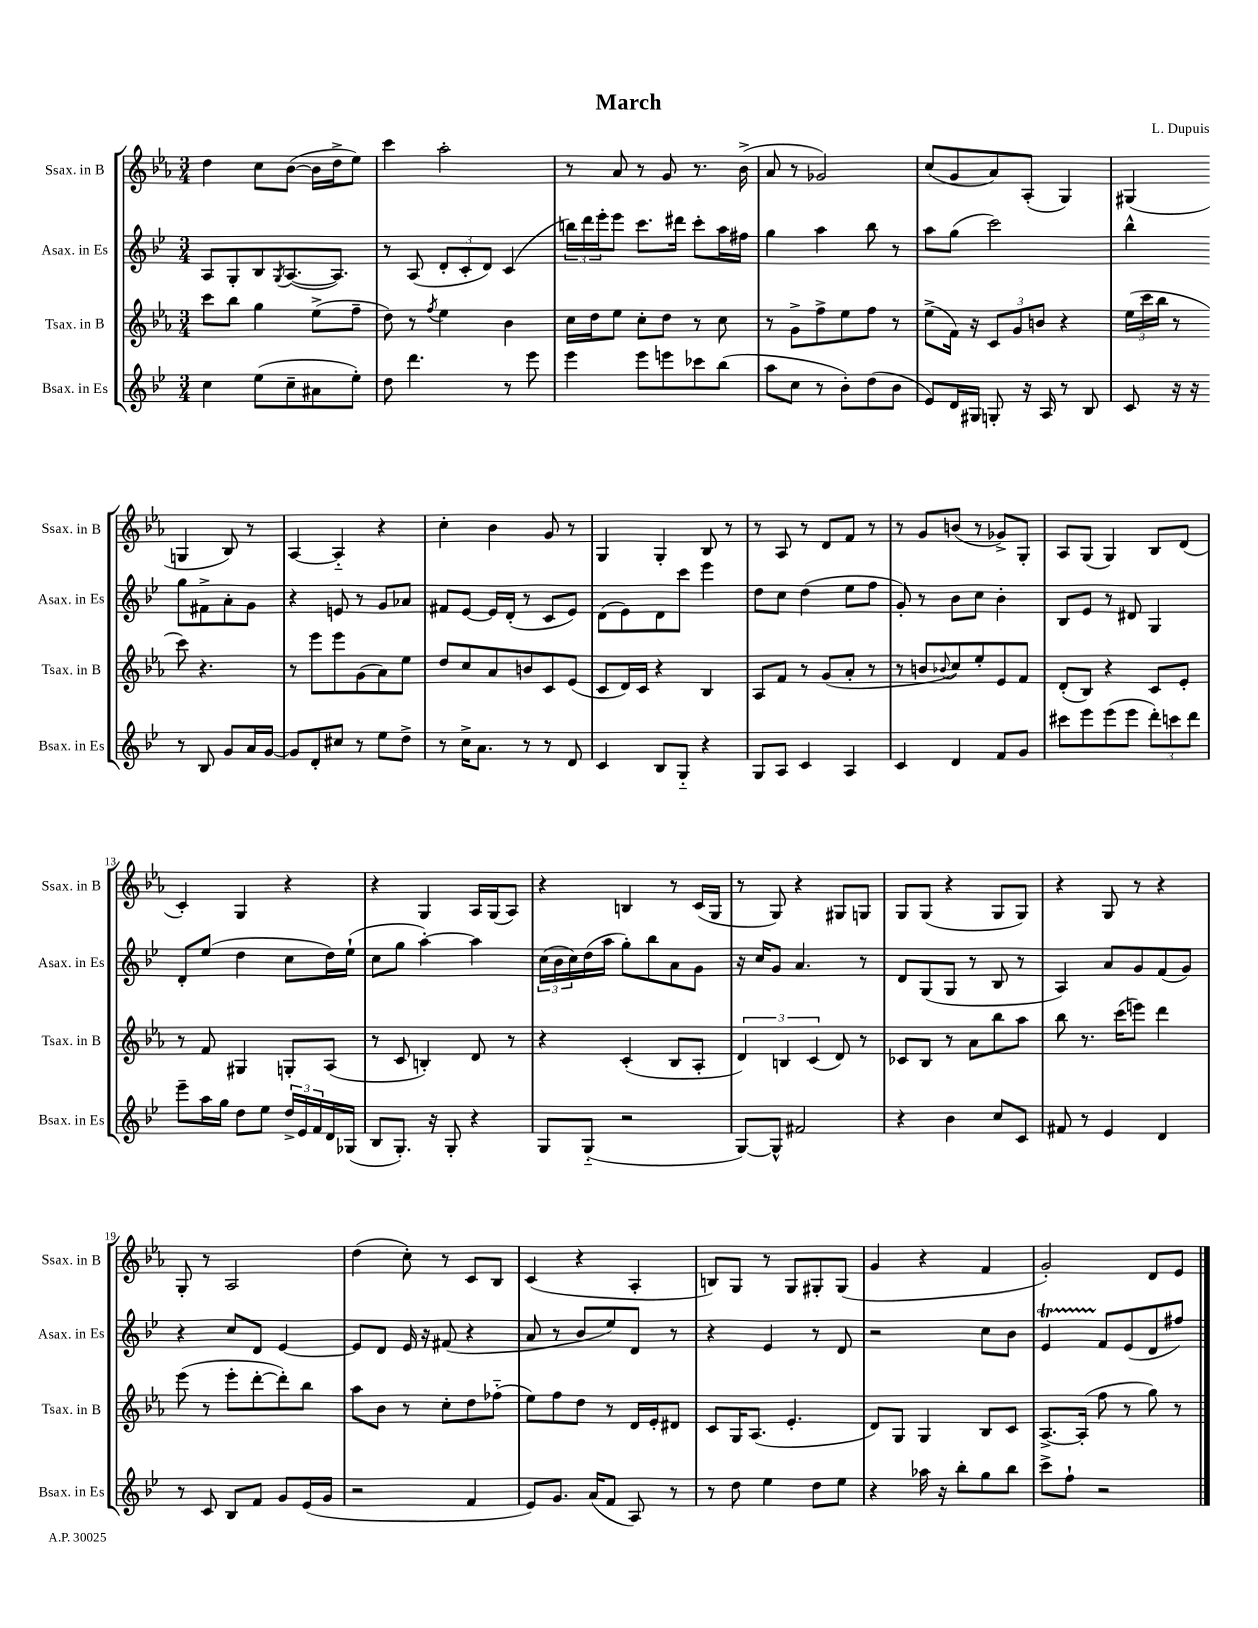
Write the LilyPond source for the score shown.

\header { title = "March" composer = "L. Dupuis" }
<<
\new StaffGroup <<
\new Staff = "s0" \with { instrumentName = "Ssax. in B" shortInstrumentName = "Ssax. in B" } {
    \clef treble \key ees \major \numericTimeSignature \time 3/4
    d''4 c''8 bes'8~( bes'16 d''16-> ees''8) |
    c'''4 aes''2-. |
    r8 aes'8 r8 g'8 r8. bes'16->( |
    aes'8 r8 ges'2) |
    c''8( g'8 aes'8) aes8-.( g4) |
    gis4( g4 bes8) r8 |
    aes4~ aes4-_ r4 |
    c''4-. bes'4 g'8 r8 |
    g4 g4-. bes8 r8 |
    r8 aes8 r8 d'8 f'8 r8 |
    r8 g'8 b'8( r8 ges'8->) g8-. |
    aes8 g8( g4) bes8 d'8( |
    c'4-.) g4 r4 |
    r4 g4 aes16 g16( aes8) |
    r4 b4 r8 c'16( g16 |
    r8 g8) r4 gis8 g8 |
    g8 g8( r4 g8 g8) |
    r4 g8 r8 r4 |
    g8-. r8 aes2 |
    d''4( c''8-.) r8 c'8 bes8 |
    c'4( r4 aes4-. |
    b8) g8 r8 g8 gis8-. gis8( |
    g'4 r4 f'4 |
    g'2-.) d'8 ees'8 \bar "|." |
}
\new Staff = "s1" \with { instrumentName = "Asax. in Es" shortInstrumentName = "Asax. in Es" } {
    \clef treble \key bes \major \numericTimeSignature \time 3/4
    a8 g8-. bes8 \acciaccatura { g8 } a8.~( a8.) |
    r8 a8( \tuplet 3/2 { d'8-. c'8-. d'8) } c'4( |
    \tuplet 3/2 { b''16) d'''16 ees'''16-. } ees'''8 c'''8. dis'''16 c'''8-. a''16 fis''16 |
    g''4 a''4 bes''8 r8 |
    a''8 g''8( c'''2) |
    bes''4-^ g''8 fis'8-> a'8-. g'8 |
    r4 e'8 r8 g'8 aes'8 |
    fis'8 ees'8~ ees'16 d'16-.( r8 c'8 ees'8) |
    d'8( ees'8) d'8 c'''8 ees'''4 |
    d''8 c''8 d''4( ees''8 f''8 |
    g'8-.) r8 bes'8 c''8 bes'4-. |
    bes8 ees'8 r8 dis'8 g4 |
    d'8-. ees''8( d''4 c''8 d''16) ees''16-!( |
    c''8 g''8 a''4~-.) a''4 |
    \tuplet 3/2 { c''16( bes'16 c''16) } d''16( a''16 g''8-.) bes''8 a'8 g'8 |
    r16 c''16 g'8 a'4. r8 |
    d'8 g8( g8 r8 bes8 r8 |
    a4) a'8 g'8 f'8( g'8) |
    r4 c''8 d'8 ees'4~ |
    ees'8 d'8 ees'16 r16 fis'8( r4 |
    a'8 r8 bes'8 ees''8) d'8 r8 |
    r4 ees'4 r8 d'8 |
    r2 c''8 bes'8 |
    ees'4\startTrillSpan f'8\stopTrillSpan ees'8( d'8 fis''8) \bar "|." |
}
\new Staff = "s2" \with { instrumentName = "Tsax. in B" shortInstrumentName = "Tsax. in B" } {
    \clef treble \key ees \major \numericTimeSignature \time 3/4
    c'''8 bes''8 g''4 ees''8->( f''8-- |
    d''8) r8 \acciaccatura { f''8 } ees''4 bes'4 |
    c''16 d''16 ees''8 c''8-. d''8 r8 c''8 |
    r8 g'8-> f''8-> ees''8 f''8 r8 |
    ees''8->( f'16) r16 \tuplet 3/2 { c'8 g'8 b'8 } r4 |
    \tuplet 3/2 { ees''16( c'''16 bes''16 } r8 c'''8) r4. |
    r8 ees'''8 ees'''8 g'8( aes'8) ees''8 |
    d''8 c''8 aes'8 b'8 c'8 ees'8( |
    c'8 d'16) c'16 r4 bes4 |
    aes8 f'8 r8 g'8( aes'8-. r8 |
    r8 b'8 \appoggiatura { bes'8 } c''8) ees''8-. ees'8 f'8 |
    d'8-.( bes8) r4 c'8 ees'8-. |
    r8 f'8 gis4 g8-. aes8( |
    r8 c'8 b4-.) d'8 r8 |
    r4 c'4-.( bes8 aes8-. |
    \tuplet 3/2 { d'4) b4 c'4( } d'8) r8 |
    ces'8 bes8 r8 aes'8 bes''8 aes''8 |
    bes''8 r8. c'''16( e'''8) d'''4 |
    ees'''8( r8 ees'''8-. d'''8~-. d'''8-.) bes''8 |
    aes''8 bes'8 r8 c''8-. d''8 fes''8-_( |
    ees''8) f''8 d''8 r8 d'16 ees'16-. dis'8 |
    c'8 g16 aes8.( ees'4.-. |
    d'8) g8 g4 bes8 c'8 |
    aes8.~-> aes16-.( f''8 r8 g''8) r8 \bar "|." |
}
\new Staff = "s3" \with { instrumentName = "Bsax. in Es" shortInstrumentName = "Bsax. in Es" } {
    \clef treble \key bes \major \numericTimeSignature \time 3/4
    c''4 ees''8( c''8-- ais'8 ees''8-.) |
    d''8 d'''4. r8 ees'''8 |
    ees'''4 ees'''8 e'''8 ces'''8 bes''8( |
    a''8 c''8 r8 bes'8-.) d''8( bes'8 |
    ees'8) d'16 gis16 g8-. r16 a16 r8 bes8 |
    c'8 r16 r16 r8 bes8 g'8 a'16 g'16~ |
    g'8 d'8-. cis''8 r8 ees''8 d''8-> |
    r8 c''16-> a'8. r8 r8 d'8 |
    c'4 bes8 g8-_ r4 |
    g8 a8 c'4 a4 |
    c'4 d'4 f'8 g'8 |
    cis'''8 ees'''8 ees'''8( ees'''8 \tuplet 3/2 { d'''8-.) c'''8 d'''8 } |
    ees'''8-- a''16 g''16 d''8 ees''8 \tuplet 3/2 { d''16-> ees'16 f'16 } d'16 ges16( |
    bes8 g8.-.) r16 g8-. r4 |
    g8 g8-_( r2 |
    g8~) g8-^ fis'2 |
    r4 bes'4 c''8 c'8 |
    fis'8 r8 ees'4 d'4 |
    r8 c'8 bes8 f'8 g'8 ees'16( g'16 |
    r2 f'4 |
    ees'8) g'8. a'16( f'8 a8) r8 |
    r8 d''8 ees''4 d''8 ees''8 |
    r4 aes''16 r16 bes''8-. g''8 bes''8 |
    c'''8-> f''8-! r2 \bar "|." |
}
>>
>>
